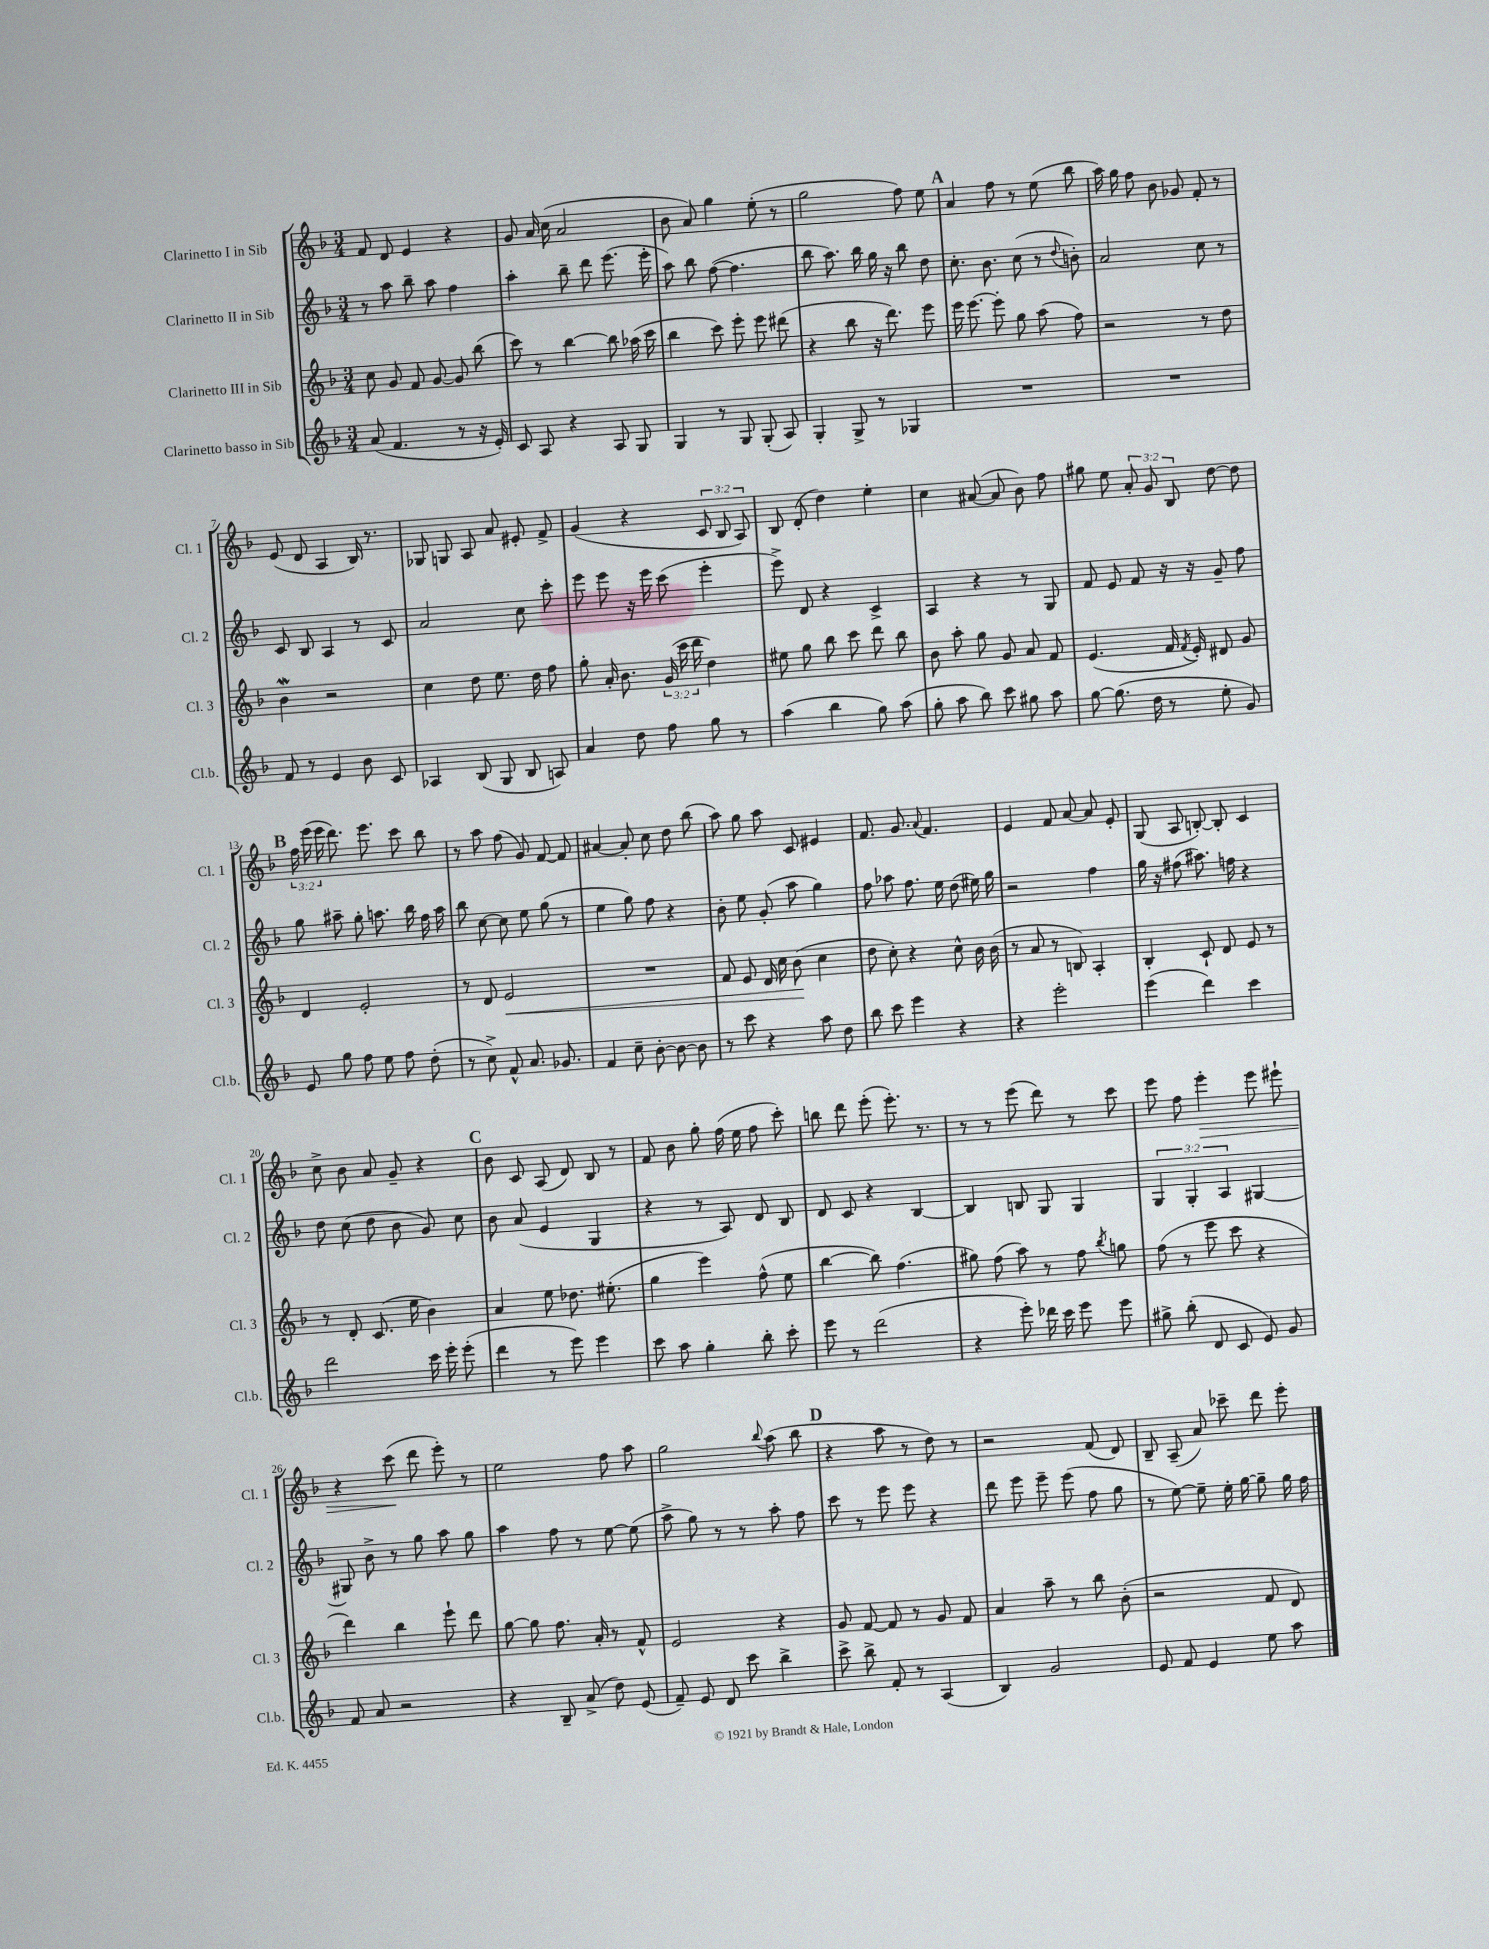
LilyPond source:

<<
\new StaffGroup <<
\new Staff = "s0" \with { instrumentName = "Clarinetto I in Sib" shortInstrumentName = "Cl. 1" } {
    \clef treble \key f \major \numericTimeSignature \time 3/4 \override Staff.TupletNumber.text = #tuplet-number::calc-fraction-text
    \autoBeamOff f'8 d'8 e'4 r4 |
    g'8 a'16 c''16( a'2 |
    bes'8 a'8) g''4 e''8-.( r8 |
    g''2 f''8) e''8 |
    \mark \markup { \bold "A" } a'4 f''8 r8 e''8( bes''8 |
    a''16) g''16 f''8 bes'8 ges'8 f'8-. r8 |
    e'8( d'8 a4 bes16) r8. |
    ges8 g8 a8 a'8 eis'8-. f'8-> |
    g'4( r4 \tuplet 3/2 { c'8 bes8 a8) } |
    bes8 d'8-.( d''4) e''4-. |
    c''4 ais'8~( ais'8 bes'8) f''8 |
    gis''8 e''8 \tuplet 3/2 { a'8-. g'8 bes8 } d''8~ d''8 |
    \mark \markup { \bold "B" } \tuplet 3/2 { f''16 e'''16( e'''16 } d'''8.) e'''8. c'''8 bes''8 |
    r8 a''8 f''8( g'8) f'8~ f'8 |
    ais'4~ ais'8-. c''8 d''8 bes''8( |
    a''8) g''8 a''8 c'8 eis'4 |
    f'8. g'8. \appoggiatura { a'8 } f'4. |
    e'4 f'8 a'8~ a'8 e'8-. |
    g8( a8 b8~-.) b8-. c'4 |
    c''8-> bes'8 a'8 g'8-- r4 |
    \mark \markup { \bold "C" } bes'8 c'8 a8( d'8) bes8 r8 |
    f'8 bes'8 g''8-. f''16( e''16 f''8 c'''8-.) |
    b''8 d'''8 e'''8-.( e'''8.-.) r8. |
    r8 r8 e'''8( d'''8) r8 c'''8 |
    e'''8 f''8 e'''4-.\> e'''8 eis'''8-! |
    r4 c'''8\!( d'''8 e'''8-.) r8 |
    e''2 f''8 a''8 |
    g''2 \appoggiatura { bes''8 } a''8( bes''8 |
    \mark \markup { \bold "D" } r4 a''8 r8 d''8) r8 |
    r2 f'8( d'8) |
    bes8-- a8--( a'8) ces'''8-- d'''8 e'''8-. \bar "|." |
}
\new Staff = "s1" \with { instrumentName = "Clarinetto II in Sib" shortInstrumentName = "Cl. 2" } {
    \clef treble \key f \major \numericTimeSignature \time 3/4 \override Staff.TupletNumber.text = #tuplet-number::calc-fraction-text
    \autoBeamOff r8 a''8 bes''8-- a''8 f''4 |
    a''4-. bes''8-- d'''8 e'''8.( e'''16-. |
    a''8) bes''8 f''8~( f''4. |
    bes''8 a''8.) bes''16 g''16 r16 bes''8 d''8 |
    \mark \markup { \bold "A" } c''8.-. bes'8. c''8( r8 \appoggiatura { d''8 } b'8-.) |
    a'2 c''8 r8 |
    c'8 bes8 a4 r8 c'8 |
    a'2 c''8 c'''8-. |
    e'''8 e'''8 r16 e'''16 c'''8( e'''4-. |
    e'''8->) d'8 r4 c'4-> |
    a4 r4 r8 g8 |
    f'8 e'8 f'8 r16 r16 g'8-- f''8 |
    \mark \markup { \bold "B" } g''8 ais''8-- g''8-. a''8. bes''16 f''16 a''16 |
    bes''8 c''8~ c''8 e''8 g''8( r8 |
    e''4 g''8) f''8 r4 |
    bes'8-. e''8 g'8-.( a''8 g''4) |
    f''8 aes''8 f''8. e''16 d''8( eis''16) g''16 |
    r2 f''4 |
    g''16 r16 fis''8( ais''8.) f''16 r4 |
    d''8 c''8( d''8 bes'8 g'8) c''8 |
    \mark \markup { \bold "C" } bes'8 a'8( e'4 g4 |
    r4 r8 a8) d'8 bes8 |
    d'8 c'8 r4 bes4~ |
    bes4 b8 g8 g4 |
    \tuplet 3/2 { g4 g4-. a4 } gis4~ |
    gis8 bes'8-> r8 g''8 a''8 g''8 |
    a''4 f''8 r8 e''8~ e''8( |
    a''8-> g''8) r8 r8 a''8-. f''8 |
    \mark \markup { \bold "D" } c'''8 r8 e'''8 e'''8 r4 |
    d'''8 e'''8 e'''8-- e'''8( f''8 g''8 |
    r8 e''8~) e''8-- e''16-. g''16~ g''8-- g''16 f''16 \bar "|." |
}
\new Staff = "s2" \with { instrumentName = "Clarinetto III in Sib" shortInstrumentName = "Cl. 3" } {
    \clef treble \key f \major \numericTimeSignature \time 3/4 \override Staff.TupletNumber.text = #tuplet-number::calc-fraction-text
    \autoBeamOff c''8 g'8 f'8 g'8~ g'8 bes''8( |
    c'''8) r8 bes''4~ bes''8 aes''16( c'''16 |
    bes''4 c'''8) e'''8-. e'''8 dis'''8( |
    r4 bes''8 r16 d'''8.) e'''8 |
    \mark \markup { \bold "A" } e'''16 e'''8.~ e'''8-. g''8 a''8( f''8) |
    r2 r8 d''8 |
    bes'4\mordent r2 |
    c''4 d''8 e''8. d''16 f''8 |
    g''8-. a'16-. bes'8. \tuplet 3/2 { g'16( c'''16 d'''16 } d''4) |
    eis''8 g''8 bes''8 c'''8 d'''8 bes''8 |
    bes'8 a''8-. g''8 g'8 a'8 f'8 |
    e'4.( f'16 \acciaccatura { f'8 } e'16-.) dis'8 g'8 |
    \mark \markup { \bold "B" } d'4 e'2-. |
    r8 d'8 e'2\< |
    R2. |
    f'8 e'8 d'16 c''16 bes'8\!( c''4 |
    d''8 c''8-.) r4 c''8-^ bes'16 bes'16( |
    r8 a'8 r8 b8) a4-. |
    bes4-. c'8-! d'8 e'8 r8 |
    r8 d'8-. c'8.( e''16 bes'4) |
    \mark \markup { \bold "C" } a'4 e''8 des''8. eis''8.-.( |
    g''4 e'''4) f''8-^( e''8 |
    bes''4~ bes''8) f''4.( |
    gis''8) f''8( a''8) r8 f''8 \acciaccatura { bes''8 } g''8 |
    f''8( r8 e'''8 c'''8 r4 |
    d'''4) bes''4 e'''8-! d'''8 |
    g''8~ g''8 f''8. a'16-. r8 f'8-^ |
    e'2 r4 |
    \mark \markup { \bold "D" } g'8 f'8~ f'8 r8 g'8 f'8 |
    a'4 a''8-- r8 bes''8 bes'8-.( |
    r2 f'8 d'8) \bar "|." |
}
\new Staff = "s3" \with { instrumentName = "Clarinetto basso in Sib" shortInstrumentName = "Cl.b." } {
    \clef treble \key f \major \numericTimeSignature \time 3/4
    \autoBeamOff a'8( f'4. r8 r16 e'16-.) |
    c'8 a8 r4 a8 g8 |
    g4 r8 g8 g8-.( a8) |
    g4-. g8-> r8 ges4 |
    \mark \markup { \bold "A" } R2. |
    R2. |
    f'8 r8 e'4 bes'8 c'8 |
    aes4 bes8( g8 bes8 a8) |
    a'4 d''8 f''8 g''8 r8 |
    a''4( bes''4 g''8) a''8( |
    g''8-. a''8 bes''8) c'''8 gis''8 a''8 |
    g''8~ g''8.( d''16 r8 e''8-. g'8) |
    \mark \markup { \bold "B" } e'8 g''8 f''8 e''8 f''8 d''8-.( |
    r8 c''8->) f'8-^ a'8. ges'8. |
    f'4 c''8-- bes'8~-. bes'8~ bes'8 |
    r8 c'''8 r4 a''8 d''8 |
    bes''8 c'''8 e'''4 r4 |
    r4 e'''2-. |
    e'''4( d'''4) c'''4 |
    d'''2 c'''16 e'''16-. e'''8-.( |
    \mark \markup { \bold "C" } d'''4 r8 e'''8) e'''4 |
    c'''8 a''8 g''4-. bes''8-. c'''8-. |
    e'''8 r8 d'''2( |
    r4 e'''8-.) des'''16 c'''16 e'''8 e'''8 |
    gis''8-> bes''8-.( d'8 c'8 e'8) g'8 |
    f'8 a'8 r2 |
    r4 bes8-- a'8->( d''8) e'8( |
    f'8--) e'8 d'8 c'''8 bes''4-> |
    \mark \markup { \bold "D" } c'''8-> bes''8-> f'8-. r8 a4( |
    bes4) g'2 |
    e'8 f'8 e'4 e''8 a''8 \bar "|." |
}
>>
>>
